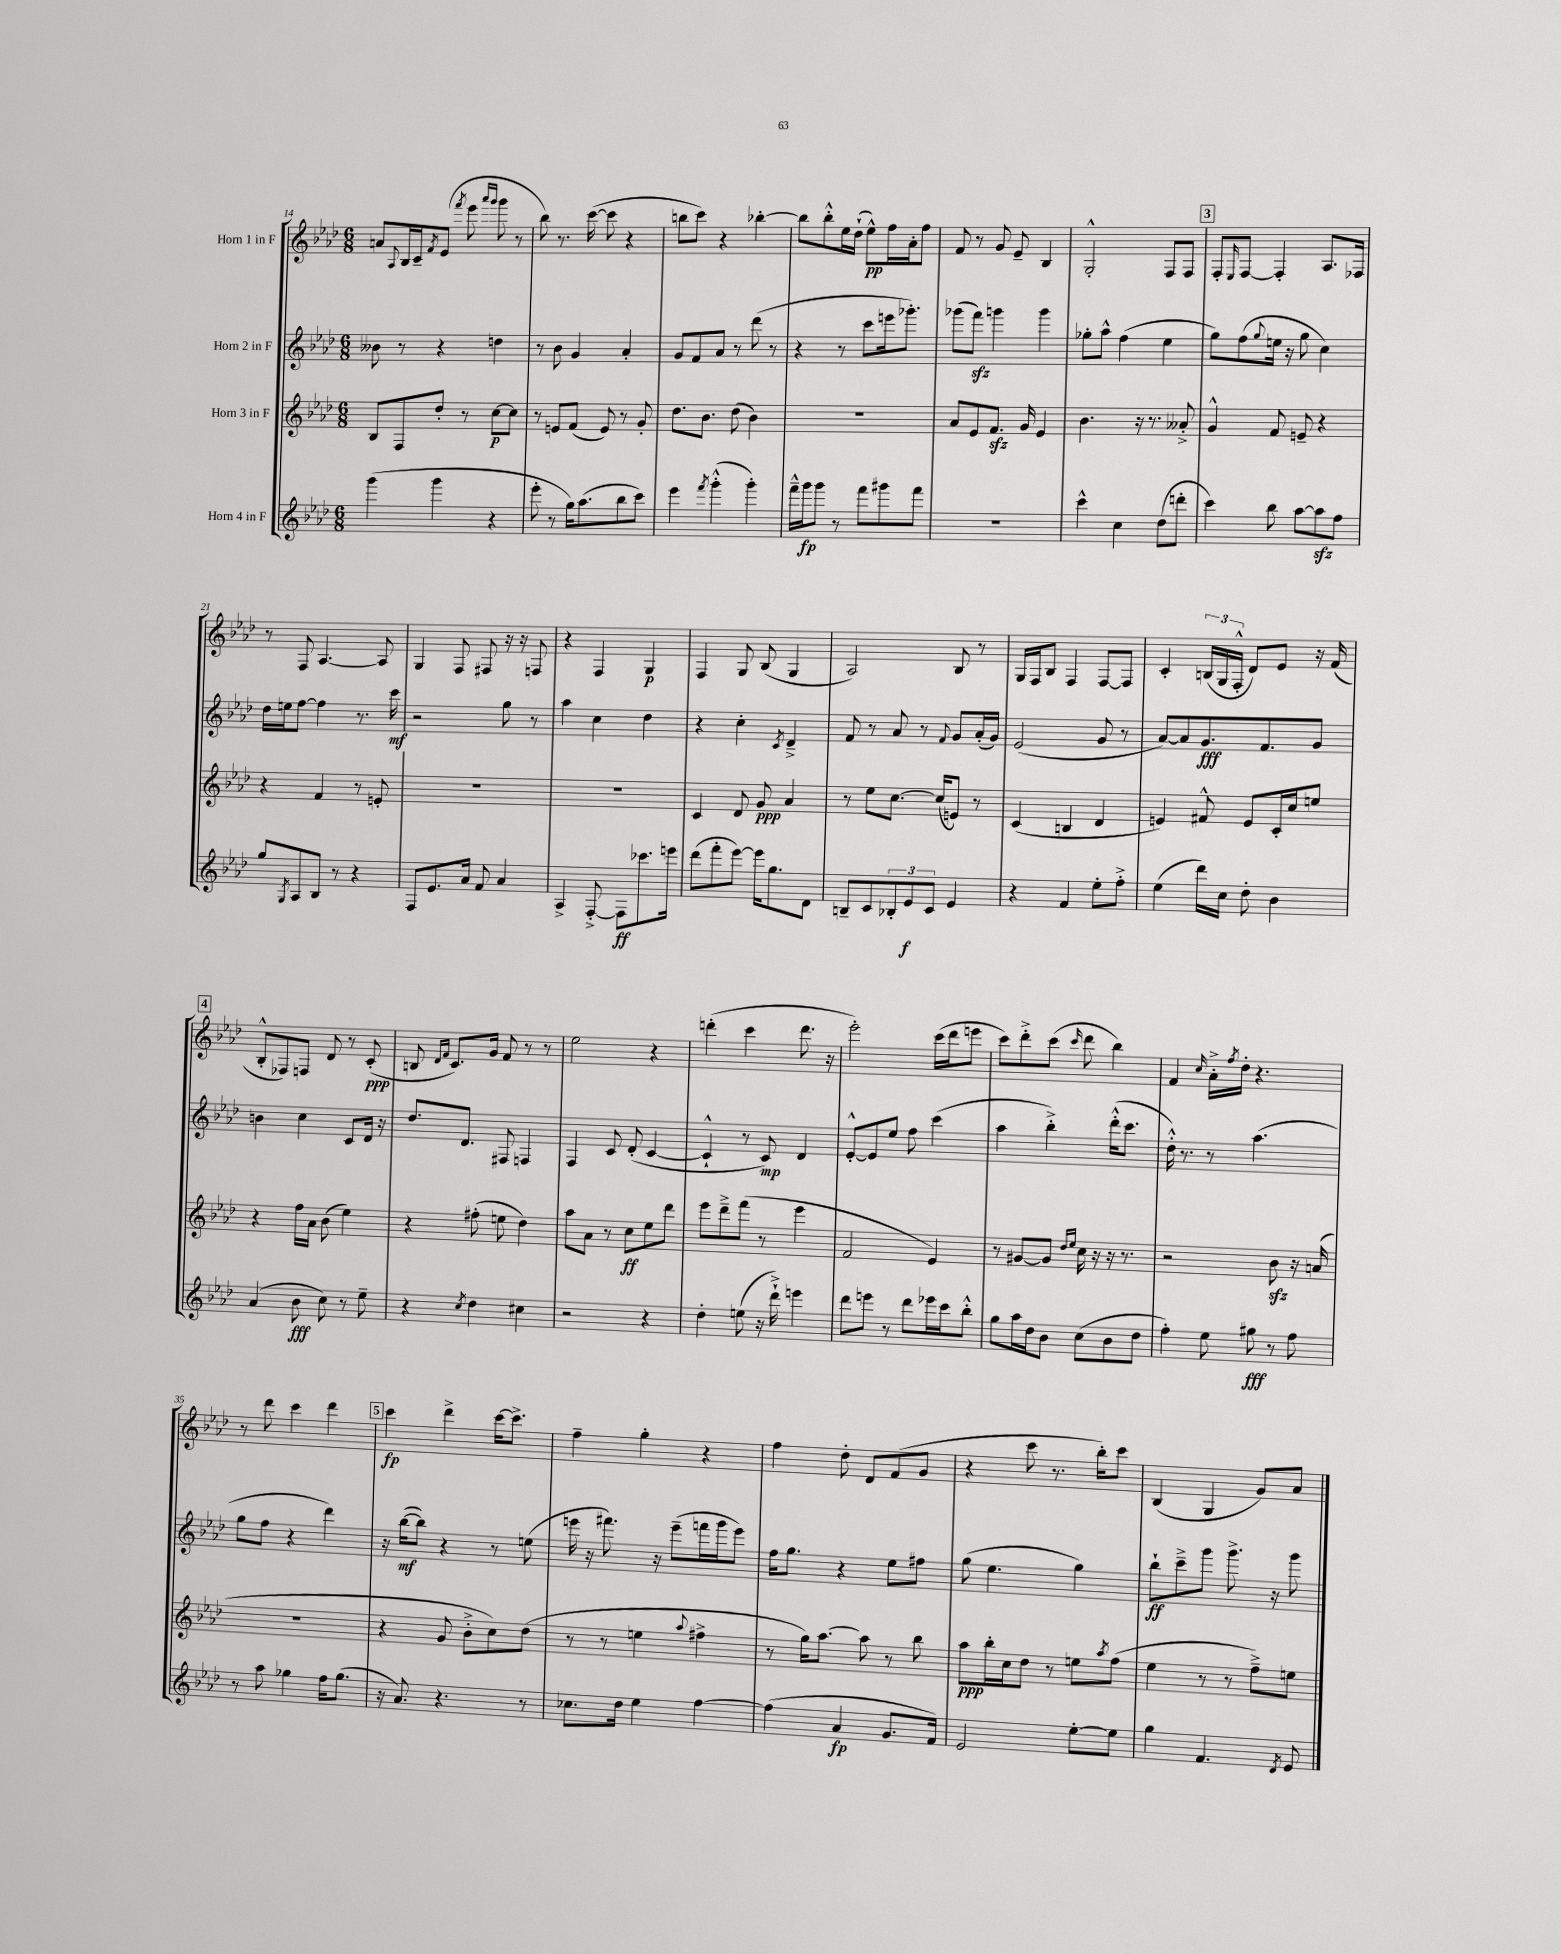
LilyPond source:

<<
\new StaffGroup <<
\new Staff = "s0" \with { instrumentName = "Horn 1 in F" } {
    \clef treble \key aes \major \numericTimeSignature \time 6/8
    a'8 \appoggiatura { aes8 } bes16 c'16-- \acciaccatura { f'8 } ees'8( \acciaccatura { f'''8 } ees'''8 \grace { aes'''16 g'''16 } g'''8 r8 |
    bes''8) r8. c'''16~( c'''8 r4 |
    b''8 c'''8) r4 bes''4~-. |
    bes''8 bes''8-.-^ ees''16 des''16-!( ees''8-^\pp) f''16 aes'16-. f''8 |
    f'8 r8 g'8 ees'8-- bes4 |
    g2-.-^ f8 f8 |
    \mark \markup { \box "3" } f8-. \grace { ees16 } f8~ f4-. aes8. fes16 |
    r8 f8 aes4.~ aes8 |
    g4 f8 fis8 r16 r16 f8 |
    r4 f4 g4\p |
    f4 g8 bes8( g4 |
    aes2) bes8 r8 |
    g16 f16 bes8 f4 f8~ f8 |
    c'4-. \tuplet 3/2 { b16( g16 f16-.-^ } des'8) ees'8 r16 f'16( |
    \mark \markup { \box "4" } bes8-.-^ fes8) f8 des'8 r8 c'8-.\ppp( |
    b8 \grace { des'16 f'16 } c'8.) g'16 f'8 r8 r8 |
    ees''2 r4 |
    d'''4-.( c'''4 d'''8. r16 |
    ees'''2-.) c'''16( des'''16 e'''8 |
    c'''8) des'''8-.-> c'''8( \grace { c'''16 } des'''8 bes''4) |
    f'4 \grace { c''16 } aes'16-.-> \acciaccatura { f''8 } des''16-. r4. |
    r8 des'''8 c'''4 des'''4 |
    \mark \markup { \box "5" } c'''4\fp des'''4-> c'''16~ c'''8.-> |
    f''4-- g''4-. r4 |
    f''4 des''8-. des'8 f'8( g'8 |
    r4 c'''8 r8. bes''16-.) c'''8 |
    bes4( g4 g'8) aes'8 \bar "|." |
}
\new Staff = "s1" \with { instrumentName = "Horn 2 in F" } {
    \clef treble \key aes \major \numericTimeSignature \time 6/8
    beses'8 r8 r4 d''4 |
    r8 bes'8 g'4 aes'4-. |
    g'8 f'8 aes'8 r8 des'''8( r8 |
    r4 r8 c'''8 e'''16 ges'''8.-.) |
    ges'''8( f'''8\sfz) g'''4 g'''4 |
    ges''8-. aes''8-^ f''4( ees''4 |
    \mark \markup { \box "3" } g''8) f''8( \appoggiatura { g''8 } e''16 r16 g''8 c''4) |
    des''16 e''16 f''8~ f''4 r8. c'''16\mf |
    r2 g''8 r8 |
    aes''4 c''4 des''4 |
    r4 c''4-. \acciaccatura { c'8 } des'4---> |
    f'8 r8 aes'8 r8 \appoggiatura { f'8 } g'8 aes'16-.( g'16) |
    ees'2( g'8 r8 |
    aes'8~) aes'8 g'8.\fff f'8. g'8 |
    \mark \markup { \box "4" } b'4 c''4 c'8 des'16 r16 |
    des''8. des'8. fis8 f4 |
    f4 c'8 des'8-.( c'4~ |
    c'4-!-^ r8 c'8\mp) des'4 |
    ees'8~-.-^ ees'8 ees''8 f''8 c'''4( |
    aes''4 bes''4-.->) des'''16-.-^( c'''8. |
    des''16-.-^) r8. r8 aes''4.( |
    g''8 f''8 r4 des'''4) |
    \mark \markup { \box "5" } r16 bes''16~\mf( bes''8) r4 r8 e''8( |
    e'''16 r16 fis'''8.) r16 e'''8--( f'''16 g'''16 e'''8) |
    f''16 g''8. r4 ees''8 fis''8 |
    g''8( ees''4. g''4) |
    bes''8-!\ff c'''8---> g'''8 g'''8.-> r16 g'''8 \bar "|." |
}
\new Staff = "s2" \with { instrumentName = "Horn 3 in F" } {
    \clef treble \key aes \major \numericTimeSignature \time 6/8
    bes8 f8 des''8-. r8 c''8~\p c''8 |
    r8 e'8 f'8( e'8) r8 g'8-. |
    des''8. bes'8. des''8( bes'4) |
    R2. |
    aes'8 ees'8 f'8.\sfz g'16 ees'4 |
    bes'4. r16 r8. aeses'8-.-> |
    \mark \markup { \box "3" } g'4-^ f'8 e'8-- r4 |
    r4 f'4 r8 e'8-. |
    R2. |
    R2. |
    c'4 des'8 g'8\ppp aes'4 |
    r8 ees''8 c''8.~ c''16( e'8) r8 |
    c'4( b4 des'4 |
    e'4) fis'8-^ e'8 c'16-. c''16 e''8 |
    \mark \markup { \box "4" } r4 f''16 aes'16 bes'8( ees''4) |
    r4 fis''8-.( e''8 des''4) |
    aes''8 aes'8 r8 c''8\ff ees''8 des'''8 |
    ees'''8 des'''8---> f'''8( r8 ees'''4 |
    f'2 ees'4) |
    r8 gis'8~ gis'8 \grace { des''16 ees''16 } c''16 r16 r16 r8. |
    r2 bes'8\sfz r16 a'16( |
    R2. |
    \mark \markup { \box "5" } r4 g'8 bes'8-.-> c''8) des''8( |
    r8 r8 e''4 \appoggiatura { aes''8 } fis''4-> |
    r8 g''16) aes''8.~ aes''8 r8 bes''8 |
    aes''8\ppp bes''16-. c''16 des''8 r8 e''8 \acciaccatura { aes''8 } f''8( |
    ees''4 r8 r8 f''8--->) e''8 \bar "|." |
}
\new Staff = "s3" \with { instrumentName = "Horn 4 in F" } {
    \clef treble \key aes \major \numericTimeSignature \time 6/8
    g'''4( g'''4 r4 |
    ees'''8-. r8 g''16) aes''8.( bes''8 c'''8) |
    ees'''4 \acciaccatura { f'''8 } g'''4-.-^( g'''4-.) |
    f'''16---^ g'''16\fp g'''8 r8 f'''8 gis'''8 f'''8 |
    R2. |
    c'''4-^ c''4 des''8( d'''8-. |
    \mark \markup { \box "3" } c'''4) bes''8 aes''8~ aes''8\sfz f''8 |
    g''8 \acciaccatura { g8 } aes8 bes8 r8 r4 |
    f8 ees'8. aes'16 f'8 aes'4 |
    aes4-> f8~-.-> f8\ff ces'''8. e'''16 |
    des'''8( f'''8-. ees'''8~) ees'''16 g''8. des'8 |
    b8-- c'8 \tuplet 3/2 { bes8-. ees'8\f c'8 } ees'4 |
    r4 f'4 ees''8-. f''8-.-> |
    ees''4( des'''16) c''16 des''8-. bes'4 |
    \mark \markup { \box "4" } aes'4( bes'8\fff c''8) r8 ees''8-- |
    r4 \acciaccatura { c''8 } des''4 cis''4 |
    r2 r4 |
    des''4-. e''8( r16 des'''16-!->) e'''4 |
    des'''8 e'''8 r8 des'''8 ees'''16 c'''16 bes''8-.-^ |
    g''8 aes''16 des''16 bes'8 c''8( bes'8 des''8 |
    f''4-.) ees''8 gis''8\fff r8 f''8 |
    r8 aes''8 ges''4 f''16 ges''8.( |
    \mark \markup { \box "5" } r16 aes'8.) r4. r8 |
    ces''8. des''16 ees''4 f''4~ |
    f''4( aes'4\fp g'8. f'16) |
    ees'2 ees''8~-. ees''8 |
    g''4 f'4. \acciaccatura { des'8 } ees'8 \bar "|." |
}
>>
>>
\layout { \context { \Score currentBarNumber = #14 } }
